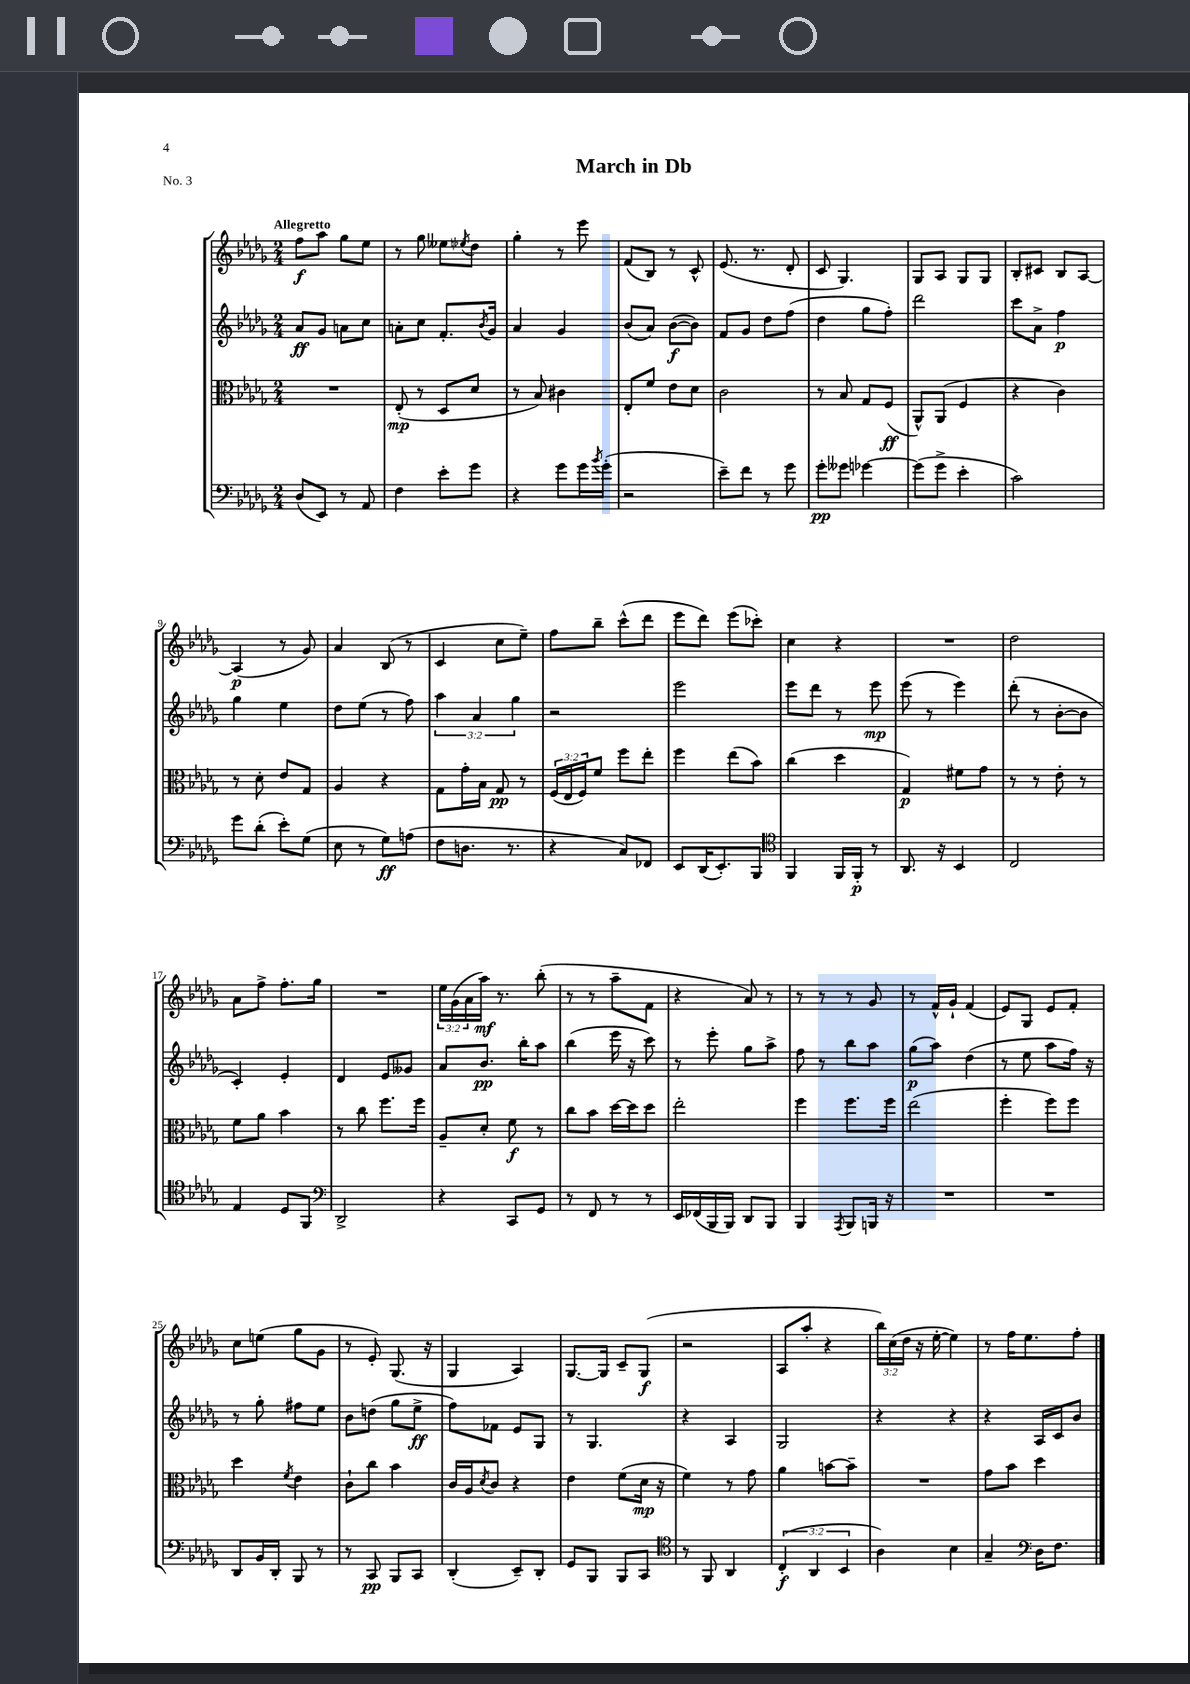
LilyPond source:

\header { title = "March in Db" piece = "No. 3" }
<<
\new StaffGroup <<
\new Staff = "s0" {
    \clef treble \key des \major \numericTimeSignature \time 2/4 \override Staff.TupletNumber.text = #tuplet-number::calc-fraction-text \tempo "Allegretto"
    f''8\f aes''8 ges''8 ees''8 |
    r8 ges''8 eeses''8 \acciaccatura { ees''8 } des''8 |
    ges''4-. r8 ees'''8 |
    f'8( bes8) r8 c'8-^ |
    ees'8.( r8. des'8-. |
    c'8 ges4.) |
    ges8 aes8 ges8 ges8 |
    bes8-. cis'8 bes8 aes8~ |
    aes4\p( r8 ges'8) |
    aes'4 bes8( r8 |
    c'4 c''8 ees''8--) |
    f''8 bes''8-- c'''8-^( des'''8 |
    ees'''8 des'''8) ees'''8( ces'''8-.) |
    c''4 r4 |
    R2 |
    des''2 |
    aes'8 f''8-> f''8.-. ges''16 |
    R2 |
    \tuplet 3/2 { ees''16 ges'16( aes'16 } aes''16\mf) r8. bes''8-.( |
    r8 r8 aes''8-- f'8 |
    r4 aes'8) r8 |
    r8 r8 r8 ges'8 |
    r8 f'16-^ ges'16-! f'4( |
    ees'8) ges8 ees'8 f'8-. |
    c''8 e''8( ges''8 ges'8 |
    r8 ees'8-.) ges8.( r16 |
    ges4 aes4) |
    ges8.~ ges16 c'8-- ges8\f( |
    r2 |
    aes8 aes''8-. r4 |
    \tuplet 3/2 { bes''16) c''16( des''16 } r16 ees''16~-. ees''4) |
    r8 f''16 ees''8. f''8-. \bar "|." |
}
\new Staff = "s1" {
    \clef treble \key des \major \numericTimeSignature \time 2/4 \override Staff.TupletNumber.text = #tuplet-number::calc-fraction-text
    aes'8\ff ges'8 a'8 c''8 |
    a'8-. c''8 f'8.-. \acciaccatura { bes'8 } ges'16 |
    aes'4 ges'4 |
    bes'8( aes'8) bes'8~\f( bes'8) |
    f'8 ges'8 des''8 f''8( |
    des''4 ges''8 f''8-.) |
    des'''2 |
    c'''8 aes'8-> f''4\p |
    ges''4 ees''4 |
    des''8 ees''8( r8 f''8) |
    \tuplet 3/2 { aes''4 aes'4 ges''4 } |
    r2 |
    ees'''2 |
    ees'''8 des'''8 r8 ees'''8\mp |
    ees'''8( r8 ees'''4) |
    des'''8-.( r8 bes'8~-. bes'8 |
    c'4-.) ees'4-. |
    des'4 ees'8 geses'8 |
    aes'8 bes'8.\pp bes''16-. aes''8 |
    bes''4( ees'''16 r16 c'''8) |
    r8 ees'''8-. ges''8 aes''8-> |
    f''8 r8 bes''8 aes''8 |
    ges''8\p( aes''8) des''4( |
    r8 ees''8 aes''8 f''16) r16 |
    r8 ges''8-. fis''8 ees''8 |
    bes'8 d''8( ges''8 ees''8->\ff |
    f''8) fes'8 ees'8 ges8 |
    r8 ges4. |
    r4 aes4 |
    ges2 |
    r4 r4 |
    r4 aes16 c'16 bes'8 \bar "|." |
}
\new Staff = "s2" {
    \clef alto \key des \major \numericTimeSignature \time 2/4 \override Staff.TupletNumber.text = #tuplet-number::calc-fraction-text
    R2 |
    ees8-.\mp( r8 des8 des'8 |
    r8 bes8) cis'4 |
    ees8-. f'8 ees'8 des'8 |
    c'2 |
    r8 bes8 ges8 f8\ff( |
    aes,8-^) aes,8( f4 |
    r4 c'4) |
    r8 des'8-. ees'8 ges8 |
    aes4 r4 |
    ges8 ges'16-. bes16 ges8\pp r8 |
    \tuplet 3/2 { f16( ees16 f16) } f'8 f''8 ees''8-. |
    f''4 ees''8( bes'8) |
    c''4( des''4 |
    ges4\p) fis'8 ges'8 |
    r8 r8 ees'8-. r8 |
    f'8 aes'8 bes'4 |
    r8 c''8 f''8. f''16 |
    aes8-- des'8-. f'8\f r8 |
    c''8 bes'8 des''16~ des''16 des''8 |
    ees''2-. |
    f''4 f''8. f''16 |
    ees''2( |
    f''4-. f''8) f''8 |
    des''4 \acciaccatura { f'8 } ees'4 |
    c'8-! c''8 bes'4 |
    c'16 aes16 \acciaccatura { des'8 } c'8 r4 |
    ees'4 f'8( des'16\mp r16 |
    f'4) r8 ges'8 |
    aes'4 b'8~ b'8-- |
    R2 |
    ges'8 bes'8 des''4 \bar "|." |
}
\new Staff = "s3" {
    \clef bass \key des \major \numericTimeSignature \time 2/4 \override Staff.TupletNumber.text = #tuplet-number::calc-fraction-text
    des8( ees,8) r8 aes,8 |
    f4 ees'8-. ges'8 |
    r4 ges'8 ges'16 \acciaccatura { bes'8 } ges'16-.( |
    r2 |
    ees'8--) f'8 r8 ges'8 |
    ges'8-.\pp geses'8 ges'4~ |
    ges'8( ges'8-> ees'4-. |
    c'2) |
    ges'8 des'8-.( ees'8-.) ges8( |
    ees8 r8 ges8\ff) a8( |
    f8 d8. r8. |
    r4 c8) fes,8 |
    ees,8 des,16( ees,8.-.) bes,,8 |
    \clef tenor f,4 f,16 f,16-.\p r8 |
    aes,8. r16 bes,4 |
    c2 |
    ees4 des8 f,8 |
    \clef bass des,2-> |
    r4 c,8 ges,8 |
    r8 f,8 r8 r8 |
    ees,16 fes,16( bes,,16 bes,,16) des,8 bes,,8 |
    bes,,4 \acciaccatura { aes,,8 } bes,,8 b,,16 r16 |
    R2 |
    R2 |
    des,8 bes,16 des,16-. bes,,8 r8 |
    r8 c,8\pp bes,,8 c,8 |
    des,4-.( ees,8--) des,8-. |
    ges,8 bes,,8 bes,,8 c,8 |
    \clef tenor r8 f,8 aes,4 |
    \tuplet 3/2 { c4-.\f( aes,4 bes,4 } |
    aes4) bes4 |
    ges4-- \clef bass des16 f8. \bar "|." |
}
>>
>>
